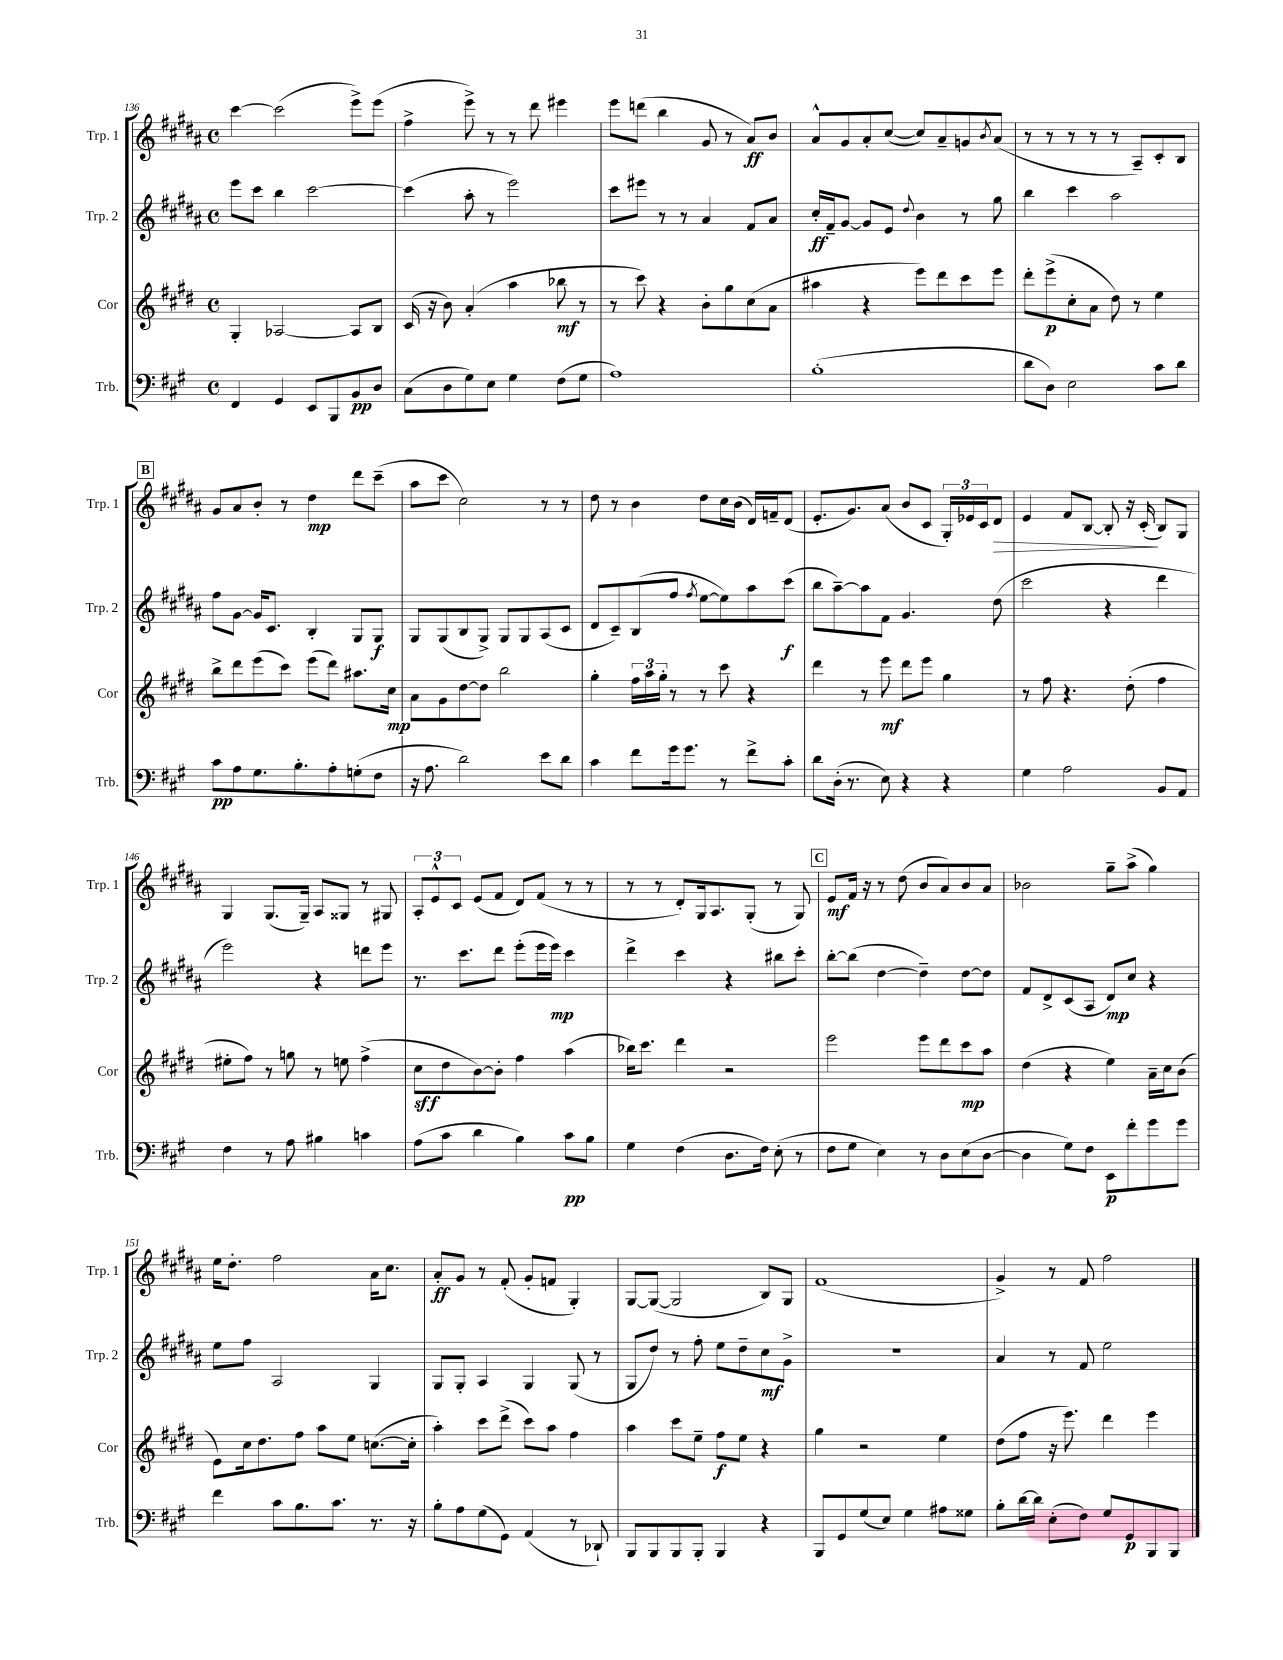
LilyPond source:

<<
\new StaffGroup <<
\new Staff = "s0" \with { instrumentName = "Trp. 1" shortInstrumentName = "Trp. 1" } {
    \clef treble \key b \major \defaultTimeSignature \time 4/4
    cis'''4~ cis'''2( e'''8->) e'''8( |
    fis''4-> e'''8->) r8 r8 dis'''8 eis'''4 |
    e'''8 d'''8( b''4 gis'8 r8 ais'8\ff) b'8 |
    ais'8-^ gis'8 ais'8-. cis''8~( cis''8) ais'8-- g'8 \acciaccatura { b'8 } ais'8( |
    r8 r8 r8 r8 r8 ais8--) cis'8-. b8 |
    \mark \markup { \box "B" } gis'8 ais'8 b'8-. r8 dis''4\mp dis'''8 cis'''8--( |
    ais''8 cis'''8 cis''2) r8 r8 |
    dis''8 r8 b'4 dis''8 cis''16 b'16( dis'16) f'16-- dis'8( |
    e'8.-. gis'8.) ais'8( b'8 cis'8 \tuplet 3/2 { gis16-.) ees'16 cis'16 } dis'8\> |
    e'4 fis'8 b8~ b8-. r16 cis'16-.\!( b8) gis8 |
    gis4 gis8.( gis16--) ais8 gisis8 r8 gis8 |
    \tuplet 3/2 { ais8-. e'8-^ cis'8 } e'8( fis'8 dis'8) fis'8( r8 r8 |
    r8 r8 dis'8-.) gis16 ais8. gis8-.( r8 gis8) |
    \mark \markup { \box "C" } e'8\mf fis'16 r16 r8 dis''8( b'8 ais'8) b'8 ais'8 |
    bes'2 gis''8-- ais''8->( gis''4) |
    e''16 dis''8.-. fis''2 ais'16 cis''8. |
    ais'8-.\ff gis'8 r8 fis'8-.( gis'8-. f'8 gis4-.) |
    gis8~ gis8~( gis2 b8) gis8 |
    fis'1( |
    gis'4->) r8 fis'8 fis''2 \bar "|." |
}
\new Staff = "s1" \with { instrumentName = "Trp. 2" shortInstrumentName = "Trp. 2" } {
    \clef treble \key b \major \defaultTimeSignature \time 4/4
    e'''8 cis'''8 b''4 cis'''2~ |
    cis'''4( ais''8-. r8 e'''2) |
    cis'''8 eis'''8 r8 r8 ais'4 fis'8 ais'8 |
    cis''16-.\ff fis'16-- gis'8~ gis'8 e'8 \appoggiatura { dis''8 } b'4 r8 gis''8 |
    b''4 cis'''4 ais''2 |
    \mark \markup { \box "B" } fis''8 gis'8~ gis'16 cis'8. b4-. gis8 gis8\f |
    gis8 gis8( b8 gis8->) gis8 gis8 ais8( cis'8 |
    dis'8 cis'8--) b8( fis''8 \acciaccatura { fis''8 } e''8~ e''8) ais''8 cis'''8\f( |
    b''8 ais''8~--) ais''8 fis'8 gis'4. dis''8( |
    cis'''2 r4 dis'''4 |
    e'''2) r4 d'''8 e'''8 |
    r8. cis'''8. dis'''8 e'''8-.( e'''16 e'''16\mp) cis'''4 |
    dis'''4-> cis'''4 r4 bis''8 cis'''8-. |
    \mark \markup { \box "C" } b''8~-. b''8( dis''4~ dis''4--) dis''8~ dis''8 |
    fis'8 dis'8-> cis'8( ais8 dis'8\mp) cis''8 r4 |
    e''8 fis''8 ais2 gis4 |
    gis8 gis8-. ais4 gis4 gis8( r8 |
    gis8 dis''8) r8 fis''8-. e''8 dis''8-- cis''8\mf gis'8-> |
    R1 |
    ais'4 r8 fis'8 e''2 \bar "|." |
}
\new Staff = "s2" \with { instrumentName = "Cor" shortInstrumentName = "Cor" } {
    \clef treble \key e \major \defaultTimeSignature \time 4/4
    gis4-. aes2~ aes8 b8 |
    cis'16( r16 b'8) a'4-.( a''4 bes''8\mf r8 |
    r8 cis'''8) r4 b'8-. gis''8 cis''8( a'8 |
    ais''4 r4 e'''8) dis'''8 cis'''8 e'''8 |
    dis'''8-. e'''8->\p( cis''8-. a'8 dis''8) r8 e''4 |
    \mark \markup { \box "B" } b''8-> dis'''8 e'''8( cis'''8) e'''8( dis'''8) ais''8. cis''16\mp |
    a'8 gis'8 dis''8~ dis''8 b''2 |
    gis''4-. \tuplet 3/2 { fis''16 a''16 gis''16-. } r8 r8 cis'''8 r4 |
    dis'''4 r8 e'''8\mf dis'''8 e'''8 gis''4 |
    r8 fis''8 r4. dis''8-.( fis''4 |
    eis''8-. fis''8) r8 g''8 r8 e''8 fis''4->( |
    cis''8\sff dis''8 b'8~) b'8-. fis''4 a''4( |
    bes''16) cis'''8. dis'''4 r2 |
    \mark \markup { \box "C" } e'''2 e'''8 dis'''8 cis'''8\mp a''8 |
    dis''4( r4 e''4) a'16-- cis''16 b'8( |
    e'8) cis''16 dis''8. fis''8 a''8 e''8 c''8.~( c''16-. |
    a''4-.) cis'''8 dis'''8->( cis'''8) a''8 fis''4 |
    a''4 cis'''8 e''8-- fis''8\f e''8 r4 |
    gis''4 r2 e''4 |
    dis''8( fis''8 r16 e'''8.) dis'''4 e'''4 \bar "|." |
}
\new Staff = "s3" \with { instrumentName = "Trb." shortInstrumentName = "Trb." } {
    \clef bass \key a \major \defaultTimeSignature \time 4/4
    fis,4 gis,4 e,8 b,,8 b,8\pp d8 |
    cis8( d8 gis8) e8 gis4 fis8( gis8 |
    a1) |
    b1-.( |
    d'8 d8) e2 cis'8 d'8 |
    \mark \markup { \box "B" } cis'8\pp a8 gis8. b8.-. a8-. g8-.( fis8 |
    r16 a8. d'2) e'8 d'8 |
    cis'4 fis'8 gis'16 gis'8. r8 fis'8-> cis'8-. |
    d'8 d16-.( r8. e8) r4 r4 |
    gis4 a2 b,8 a,8 |
    fis4 r8 a8 bis4 c'4 |
    a8( cis'8 d'4 b4) cis'8\pp b8 |
    gis4 fis4( d8. fis16) e8-.( r8 |
    \mark \markup { \box "C" } fis8 gis8 e4) r8 d8 e8( d8~ |
    d4 gis8) fis8 e,8\p fis'8-. gis'8 gis'8 |
    fis'4 cis'8 b8. cis'8. r8. r16 |
    b8-. a8 gis8( gis,8) a,4( r8 des,8-!) |
    b,,8 b,,8 b,,8 b,,8-. b,,4 r4 |
    b,,8 gis,8 gis8( e8) gis4 ais8 gisis8 |
    b8-. d'16~ d'16 e8-.( fis8) gis8 gis,8\p b,,8 b,,8 \bar "|." |
}
>>
>>
\layout { \context { \Score currentBarNumber = #136 } }
